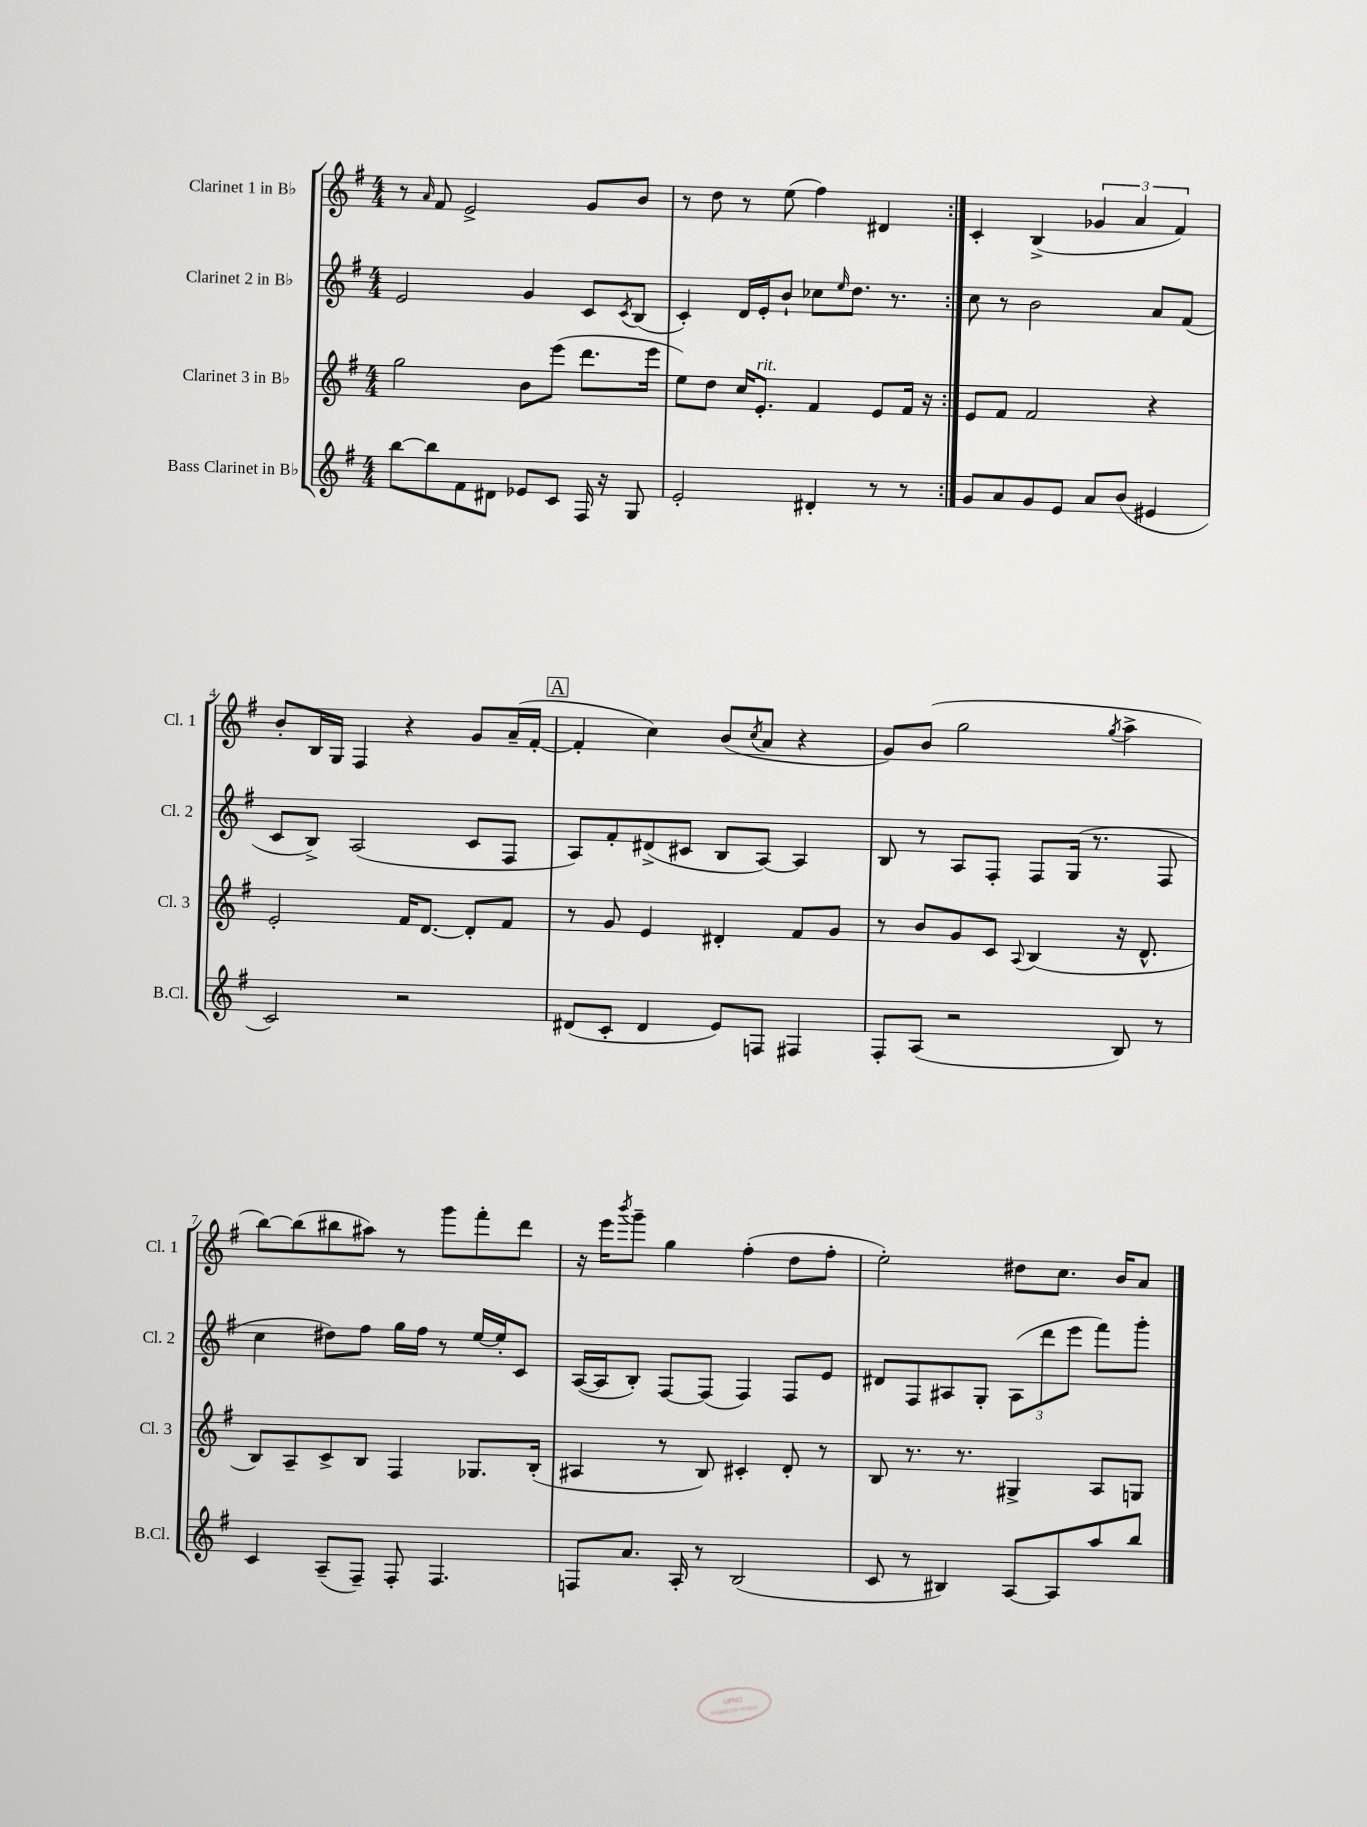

**kern	**kern	**kern	**kern
*staff4	*staff3	*staff2	*staff1
*clefG2	*clefG2	*clefG2	*clefG2
*k[f#]	*k[f#]	*k[f#]	*k[f#]
*M4/4	*M4/4	*M4/4	*M4/4
[8bb	2gg	2e	8r
.	.	.	16qqa
8bb]	.	.	8f#
8f#	.	.	2e^
8d#	.	.	.
8e-	8b	4g	.
8c	(8eee	.	.
16F#	8.ddd	8c	8g
16r	.	.	.
.	.	8qc	.
8G	.	(8B	8b
.	16eee	.	.
=	=	=	=
2e'	8ee)	4c')	8r
.	8dd	.	8dd
.	16cc	16d	8r
.	8.e'	16e'	.
.	.	8b`	(8ee
4d#'	4f#	8cc-	4ff#)
.	.	16qqee	.
.	.	8.dd	.
8r	8e	.	4d#
.	.	8.r	.
8r	16f#	.	.
.	16r	.	.
=:|!	=:|!	=:|!	=:|!
8g	8e	8cc	4c'
8a	8f#	8r	.
8g	2f#	2b	(4B^
8e	.	.	.
8a	.	.	6g-
(8b	.	.	.
.	.	.	6a
4e#	4r	8a	.
.	.	.	6f#)
.	.	(8f#	.
=	=	=	=
2c)	2e'	8c	8b'
.	.	8B^)	16B
.	.	.	16G
.	.	(2A	4F#
2r	16f#	.	4r
.	[8.d	.	.
.	8d']	8c	8g
.	8f#	8F#	(16a~
.	.	.	[16f#'
=	=	=	=
(8d#	8r	8A)	4f#']
8c'	8g	8f#'	.
4d#	4e	(8d#^	4cc)
.	.	8c#	.
8e)	4d#'	8B	(8b
.	.	.	8qcc
8F	.	[8A)	8a
4F#	8f#	4A]	4r
.	8g	.	.
=	=	=	=
8F#'	8r	8B	8g)
(8A	8b	8r	(8b
2r	8g	8A	2gg
.	8c	8F#'	.
.	8qqA	.	.
.	(4B	8F#	.
.	.	(16G	.
.	.	8.r	.
.	.	.	8qgg
8B)	16r	.	4aa^
.	8.d^^	.	.
8r	.	8F#	.
=	=	=	=
4c	8B)	4cc	[8bb)
.	8A~	.	(8bb]
(8A~	8c^	8dd#)	8bb#
8F#~)	8B	8ff#	8aa#)
8F#'	4F#	16gg	8r
.	.	16ff#	.
4.F#	.	8r	8ggg
.	8.G-	[16ee	8fff#'
.	.	16ee']	.
.	.	8c	8ddd
.	(16B'	.	.
=	=	=	=
8F	4A#	([16A	16r
.	.	16A]	16eee
.	.	.	8qbbb
8.a	.	8B')	8ggg~
.	8r	[8F#	4gg
16A'	.	.	.
8r	8B)	(8F#]	.
(2B	4c#'	4F#)	(4ff#'
.	8d'	8F#	8dd
.	8r	8e	8ff#'
=	=	=	=
8c	8B	8d#	2ee')
8r	8.r	8F#	.
4B#)	.	8A#	.
.	8.r	.	.
.	.	8G'	.
[8A	4G#^	(12A#	8dd#
.	.	12ddd	.
8A]	.	.	8.cc
.	.	12eee	.
8aa	8A	8fff#)	.
.	.	.	16b
8bb	8G	8ggg'	8a
==	==	==	==
*-	*-	*-	*-
